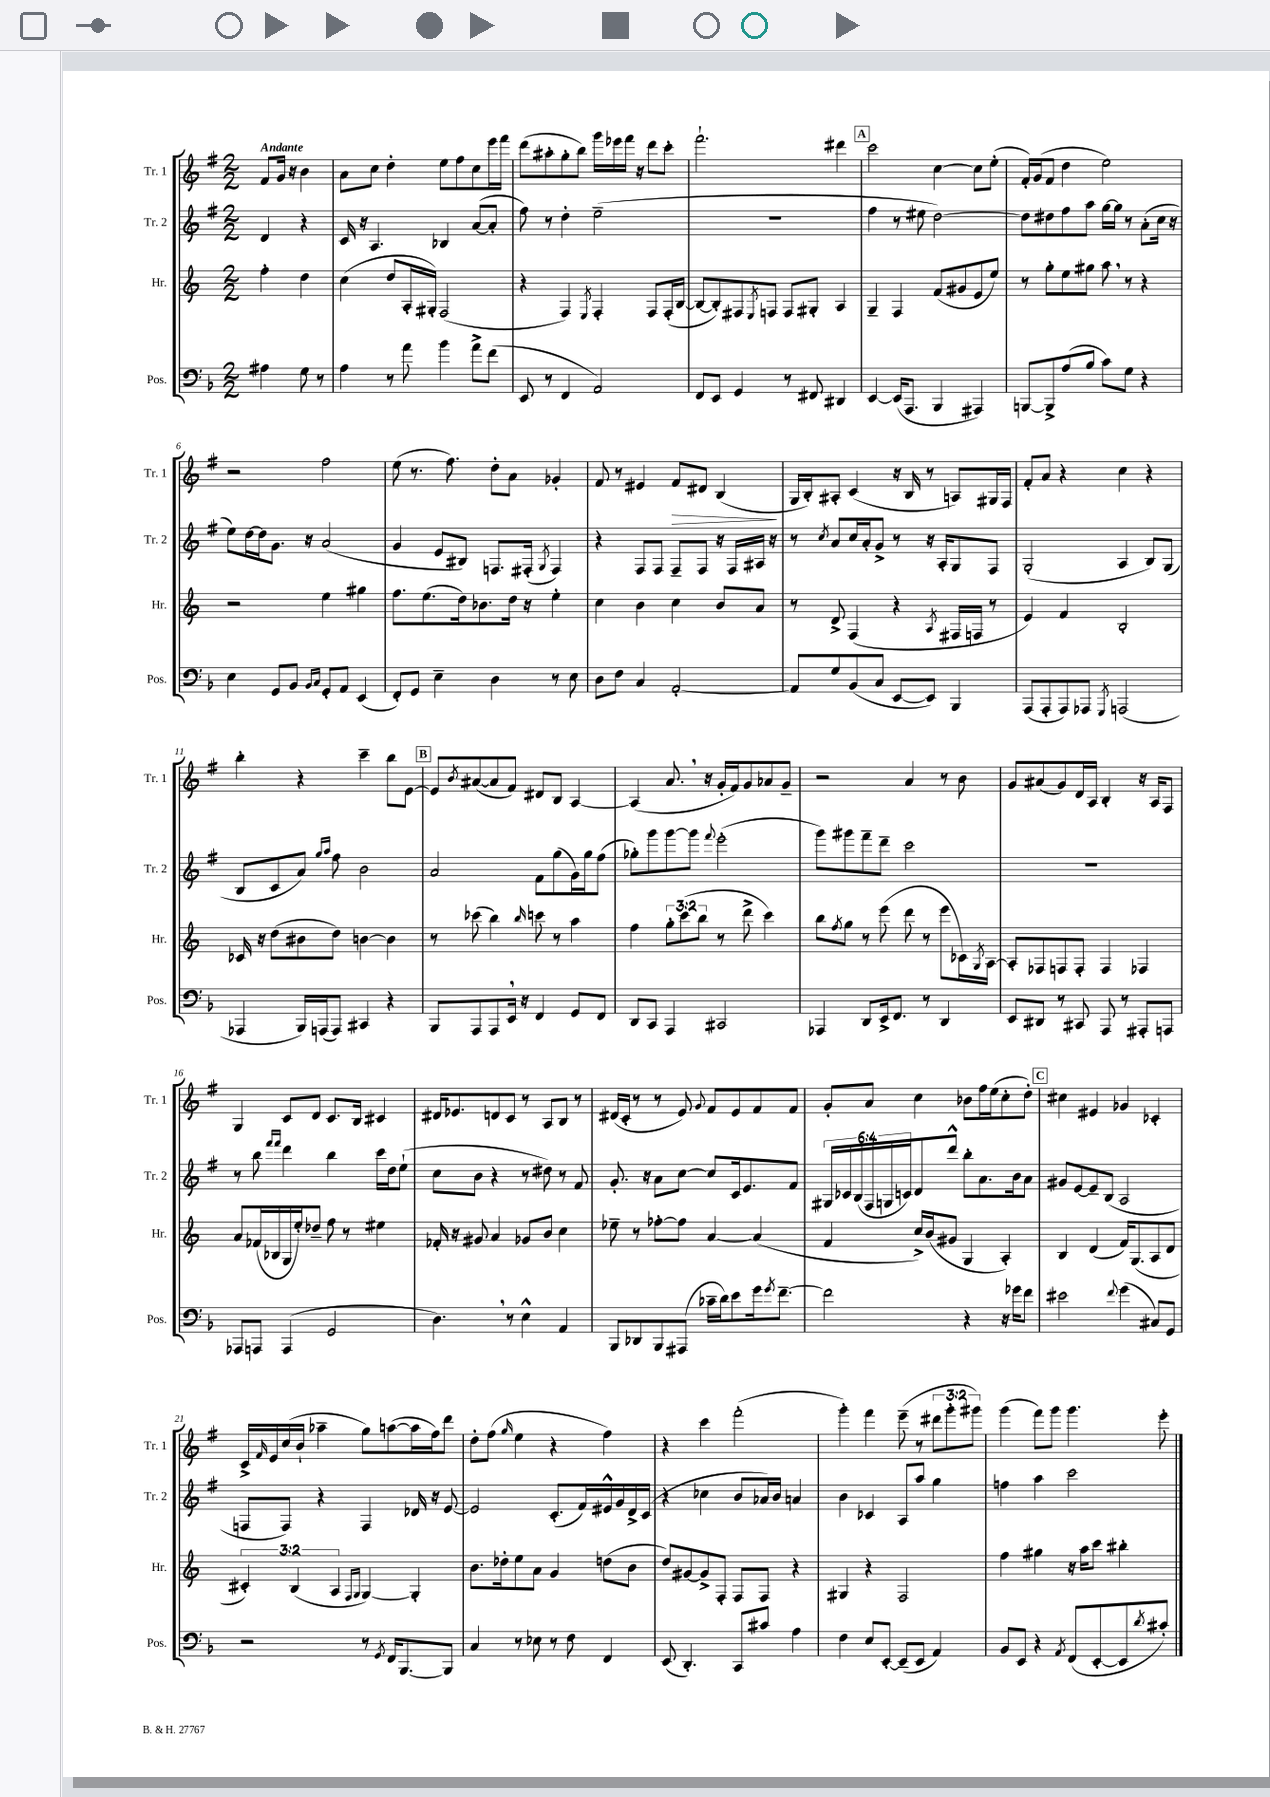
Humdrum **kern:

**kern	**kern	**kern	**kern	**dynam
*part4	*part3	*part2	*part1	*part1
*staff4	*staff3	*staff2	*staff1	*staff1
*I"Pos.	*I"Hr.	*I"Tr. 2	*I"Tr. 1	*
*I'Pos.	*I'Hr.	*I'Tr. 2	*I'Tr. 1	*
*clefF4	*clefG2	*clefG2	*clefG2	*
*k[b-]	*k[]	*k[f#]	*k[f#]	*
*M2/2	*M2/2	*M2/2	*M2/2	*
=	=	=	=	=
!	!	!	!LO:TX:a:B:t=Andante	!
4A#X\	4ff'\	4d/	8f#/L	.
.	.	.	16g/Jk	.
.	.	.	16r	.
8G\	4dd\	4r	4b\	.
8r	.	.	.	.
=1	=1	=1	=1	=1
4A\	(4cc\	16c/	8a\L	.
.	.	16r	.	.
.	.	4.A/	8cc\J	.
8r	8dd/L	.	4dd'\	.
8a\	16A'/L	.	.	.
.	16G#X'/JJ)	.	.	.
4b-\	(2F/	4B-X/	8ee\L	.
.	.	.	8ff#\	.
8a^\L	.	([8a/L	8cc\	.
(8f\J	.	8a'/J]	16eee\L	.
.	.	.	16fff#\JJ	.
=2	=2	=2	=2	=2
8EE/	4r	8ff#\)	(8ddd\L	.
8r	.	8r	8aa#X'\	.
4FF/	4F/)	4dd'\	8gg'\	.
.	.	.	8bb\J)	.
.	8qE/	.	.	.
2AA/)	4F'/	(2ee~\	16ggg\LL	.
.	.	.	16eee-X\	.
.	.	.	16fff#\JJ	.
.	.	.	16r	.
.	8F/L	.	8ddd\L	.
.	(16F'/L	.	8ccc'\J	.
.	[16B/JJ	.	.	.
=3	=3	=3	=3	=3
8FF/L	8B/L_	1r	2.fff#`\	.
8EE/J	8B'/])	.	.	.
4GG/	8F#X/	.	.	.
.	8qE/	.	.	.
.	8Fn/J	.	.	.
8r	8F/L	.	.	.
8FF#X/	8G#X'/J	.	.	.
4DD#X/	4A/	.	4ddd#X\	.
!!LO:REH:place=s1:t=A
=4	=4	=4	=4	=4
[4EE/	4G~/	4ff#\	2ccc\	.
(16EE/KL]	4F/	8r	.	.
8.AAA/J	.	.	.	.
.	.	8ee#X\	.	.
4BBB-/	(8f/L	[2dd\)	[4cc\	.
.	8g#X/	.	.	.
4AAA#X/)	8e/	.	8cc\L]	.
.	8ee/J)	.	(8ee'\J	.
=5	=5	=5	=5	=5
[8BBBn/L	8r	8dd\L]	16f#'/LL)	.
.	.	.	(16g/J	.
8BBB^/]	8gg'\L	8dd#X\	8f#/J	.
(8A/	8ee\	8ff#\	4dd\	.
8B-/J	8gg#X\J	8aa\J	.	.
8c\L)	8aa,\	[16gg\LL	2ee\)	.
.	.	16gg\JJ]	.	.
8G\J	8r	8r	.	.
4r	4r	(8a'\L	.	.
.	.	16cc\Jk	.	.
.	.	16r	.	.
!!LO:LB:g=z
=6	=6	=6	=6	=6
4E\	2r	8ee\L)	2r	.
.	.	[16dd\L	.	.
.	.	16dd\J]	.	.
8GG/L	.	8.g\J	.	.
8BB-/J	.	.	.	.
.	.	16r	.	.
16qqBB-/LL	.	.	.	.
16qqC/JJ	.	.	.	.
8GG'/L	4ee\	(2a/	2ff#\	.
8AA/J	.	.	.	.
(4EE/	4gg#X\	.	.	.
=7	=7	=7	=7	=7
8FF'/L)	8.ff\L	4g/	(8ee\	.
8GG/J	.	.	8.r	.
.	(8.ee\	.	.	.
4E~\	.	8e/L	.	.
.	.	.	8.ff#\)	.
.	16dd\k)	8B#X/J)	.	.
.	8.b-X\	.	.	.
4D\	.	8.Fn/L	8dd'\L	.
.	16dd\Jk	.	8a\J	.
.	16r	(16F#X'/Jk	.	.
.	.	8qG/	.	.
8r	4ee'\	4F#/)	4g-X'/	.
8E\	.	.	.	.
=8	=8	=8	=8	=8
8D\L	4cc\	4r	8f#/	.
8F\J	.	.	8r	.
4C/	4b\	8F#/L	4e#X/	.
.	.	8F#/J	.	.
!	!	!	!	!LO:HP:b
[2AA'/	4cc\	8F#~/L	8f#/L	>
.	.	8F#/J	8d#X/J	.
.	8b/L	16r	(4B/	.
.	.	16F#/LL	.	.
.	8a/J	16A#X/JJ	.	.
.	.	16r	.	.
.	.	.	.	]
=9	=9	=9	=9	=9
8AA/L]	8r	8r	16G/LL	.
.	.	.	16B'/J)	.
.	.	8qcc/	.	.
8G/	8d^/	8a/L	8A#X'/J	.
(8BB-/	(4F/	16cc/L	(4c/	.
.	.	16a'/J	.	.
8C/J	.	8g^/J	.	.
[8EE/L	4r	8r	16r	.
.	.	.	16B/	.
8EE/J])	.	16r	8r	.
.	.	16A'/KL	.	.
.	8qA/	.	.	.
4BBB-/	16F#X/LL	8G/	8An/L)	.
.	16Fn/JJ	.	.	.
.	8r	8F#/J	16G#X/L	.
.	.	.	16F#/JJ	.
=10	=10	=10	=10	=10
(8AAA/L	4e/)	(2G'/	8f#'/L	.
8AAA'/	.	.	8a/J	.
8AAA/)	4f/	.	4r	.
8AAA-X/J	.	.	.	.
8qGGG/	.	.	.	.
(2AAAn/	2B'/	4A/	4cc\	.
.	.	8B/L)	4r	.
.	.	(8G/J	.	.
!!LO:LB:g=z
=11	=11	=11	=11	=11
4AAA-X/	16c-X/	8B/L	4bb'\	.
.	16r	.	.	.
.	(8dd\L	8c/	.	.
16BBB-/LL)	8b#X\	8a/J)	4r	.
(16AAAn/J	.	.	.	.
.	.	16qqgg/LL	.	.
.	.	16qqaa/JJ	.	.
8AAA/J)	8dd\J)	8ff#\	.	.
4CC#X/	[4bn\	2b\	4ccc~\	.
4r	4b\]	.	8bb\L	.
.	.	.	[8e\J	.
!!LO:REH:place=s1:t=B
=12	=12	=12	=12	=12
8BBB-/L	8r	2a/	8e/L]	.
.	.	.	8qb/	.
8AAA/	(8ccc-X\	.	([8a#X/	.
8AAA/	4bb\)	.	8a#/]	.
16EE,/Jk	.	.	8f#/J)	.
16r	.	.	.	.
.	16qqbb/	.	.	.
4FF/	8cccn\	8f#\L	8d#X/L	.
.	8r	(8gg\	8B/J	.
8GG/L	4aa\	16g\L)	[4A/	.
.	.	16gg\J	.	.
8FF/J	.	(8ff#\J	.	.
=13	=13	=13	=13	=13
8DD/L	4ff\	8gg-X'\L)	(4A/]	.
8CC/J	.	8ggg\	.	.
4AAA/	12gg'\L	[8ggg\	8.a,/	.
.	(12ccc\	.	.	.
.	.	8ggg\J]	.	.
.	12bb\J	.	.	.
.	.	.	16r	.
.	.	8qqfff#/	.	.
2CC#X/	8r	(2eee'\	16g'/LL	.
.	.	.	16f#/J)	.
.	8ddd^\	.	8g/	.
.	4ccc\)	.	8a-X/	.
.	.	.	8g~/J	.
=14	=14	=14	=14	=14
4AAA-X/	8bb\L	8ggg\L)	2r	.
.	8qff/	.	.	.
.	8gg\J	8ggg#X\	.	.
8DD/L	8r	8fff#~\	.	.
16EE^/k	(8eee\	8ddd~\J	.	.
8.FF/J	.	.	.	.
.	8ddd\	2ccc\	4a/	.
8r	8r	.	.	.
4DD/	8eee\L	.	8r	.
.	16c-X\L)	.	8b\	.
.	8qG/	.	.	.
.	[16A\JJ	.	.	.
=15	=15	=15	=15	=15
8EE/L	8A'/L]	1r	8g/L	.
8DD#X/J	8F-X/	.	(8a#X/	.
8r	8Fn/	.	8g/)	.
8CC#X/	8F'/J	.	16d/L	.
.	.	.	16A/JJ	.
8AAA/	4F/	.	4B'/	.
8r	.	.	.	.
8AAA#X'/L	4F-X/	.	16r	.
.	.	.	16A/KL	.
8AAAn/J	.	.	8F#/J	.
!!LO:LB:g=z
=16	=16	=16	=16	=16
8AAA-X/L	8a/L	8r	4G/	.
8AAAn/J	(16f-X/L	8bb\	.	.
.	16B-X/	.	.	.
.	.	16qqfff#/LL	.	.
.	.	16qqfff#/JJ	.	.
(4AAA/	16G/	4ddd\	8c/L	.
.	16ee'/J)	.	.	.
.	8dd-X~/J	.	8d/J	.
2GG/	8ff\	4bb\	8.c/L	.
.	8r	.	.	.
.	.	.	16B/Jk	.
.	4ee#X\	16ccc\LL	4c#X/	.
.	.	16dd\J	.	.
.	.	(8ee`\J	.	.
=17	=17	=17	=17	=17
4.D,\)	16f-X'/	8cc\L	16d#X/KL	.
.	16r	.	8.e-X/	.
.	8g#X/	8b\J	.	.
.	4a/	4r	8dn/	.
8r	.	.	8c/J	.
4E^^\	8g-X/L	8r	8r	.
.	8b/J	8dd#X\)	8A/L	.
4AA/	4cc\	8r	8B/J	.
.	.	8f#/	8r	.
=18	=18	=18	=18	=18
8BBB-/L	8ee-X~\	8.g'/	(16d#X/LL	.
.	.	.	16c'/JJ	.
8DD-X/	8r	.	8r	.
.	.	16r	.	.
8BBB-/	[8ff-X'\L	8a\L	8r	.
(8AAA#X/J	8ff-\J]	[8cc\J	8e/)	.
.	.	.	8qqg/	.
16c-X~\LL	[4a/	8cc/L]	8f#/L	.
16d\J)	.	.	.	.
8e\	.	16c/k	8e/	.
.	.	8.e/	.	.
16g\k	(4a/]	.	8f#/	.
8qg/	.	.	.	.
[8.f~\J	.	.	.	.
.	.	8f#/J	8f#/J	.
=19	=19	=19	=19	=19
2f\]	4f/	24G#X/LL	8g'/L	.
.	.	24c-X/	.	.
.	.	(24B/	.	.
.	.	24F#/	8a/J	.
.	.	24Gn/	.	.
.	.	24cn/J)	.	.
.	16cc^/LL)	8d/	4cc\	.
.	(16b/J	.	.	.
.	8g#X/J	8ddd^^/J	.	.
4r	4G/	8bb'\L	8b-X\L	.
.	.	8.a\	16ff#\L	.
.	.	.	(16ee\J	.
16r	4A'/)	.	8cc'\	.
16g-X\KL	.	16b\k	.	.
8f\J	.	8a\J	8dd'\J)	.
!!LO:REH:place=s1:t=C
=20	=20	=20	=20	=20
2e#X\	4B/	8g#X/L	4cc#X\	.
.	.	[8e/	.	.
.	(4d/	8e~/]	4e#X/	.
.	.	(8B/J	.	.
8qqf/	.	.	.	.
(4g\	16f/KL)	2A/	4g-X/	.
.	(8.G/	.	.	.
8C#X/L)	8A/	.	4c-X'/	.
8GG/J	8d/J	.	.	.
!!LO:LB:g=z
=21	=21	=21	=21	=21
2r	6c#X'/)	8Fn/L	16c^/LL	.
.	.	.	16qqf#/	.
.	.	.	16e/	.
.	.	8F/J)	(16cc/	.
.	(6B/	.	.	.
.	.	.	16b`/JJ	.
.	.	4r	4aa-X~\	.
.	6A/	.	.	.
.	16qqF/LL	.	.	.
.	16qqG/JJ	.	.	.
8r	[4G/)	4F/	8gg\L)	.
8qGG/	.	.	.	.
16FF/KL	.	.	([8aan\	.
[8.BBB-/	.	.	.	.
.	4G'/]	16d-X/	16aa\L]	.
.	.	16r	16ff#\J)	.
8BBB-/J]	.	[8e/	8ddd\J	.
=22	=22	=22	=22	=22
4C/	8.b\L	2e/]	8dd'\L	.
.	.	.	(8ff#\J	.
.	16dd-X'\k	.	.	.
.	.	.	16qqgg/	.
8r	8ee\	.	4ee\	.
8E-X\	8a\J	.	.	.
8r	4g/	(8.c'/L	4r	.
8F\	.	.	.	.
.	.	16f#/L)	.	.
4FF/	(8ddn\L	16e#X^^/	4ff#\)	.
.	.	16g/	.	.
.	8b\J	16d^/	.	.
.	.	(16c/JJ	.	.
=23	=23	=23	=23	=23
(8EE/	8dd/L)	4r	4r	.
4.DD'/)	[8g#X/	.	.	.
.	8g#^/]	4cc-X\	4ccc\	.
.	8F'/J	.	.	.
8CC/L	8F/L	8b/L	(2fff#'\	.
8c#X/J	8F/J	16a-X/L)	.	.
.	.	16b/JJ	.	.
4A\	4r	4an/	.	.
=24	=24	=24	=24	=24
4F\	4G#X/	4b\	4ggg'\)	.
8E/L	4r	4c-X/	4fff#\	.
[8EE'/J	.	.	.	.
(8EE~/L]	2F/	8A/L	(8eee~\	.
8EE/J	.	8aa/J	8r	.
4AA/)	.	4gg\	12ddd#X\L	.
.	.	.	12ggg'\	.
.	.	.	12ggg#X\J)	.
=25	=25	=25	=25	=25
8BB-/L	4ff\	4ffn\	(4ggg\	.
8EE/J	.	.	.	.
4r	4gg#X\	4aa\	8fff#\L)	.
.	.	.	8ggg\J	.
8qAA/	.	.	.	.
(8FF/L	16r	2ccc\	4.ggg\	.
.	16aa\KL	.	.	.
[8EE'/	8ccc\J	.	.	.
8EE/]	4bb#X'\	.	.	.
8qd/	.	.	.	.
8c#X'/J)	.	.	8eee'\	.
==	==	==	==	==
*-	*-	*-	*-	*-
